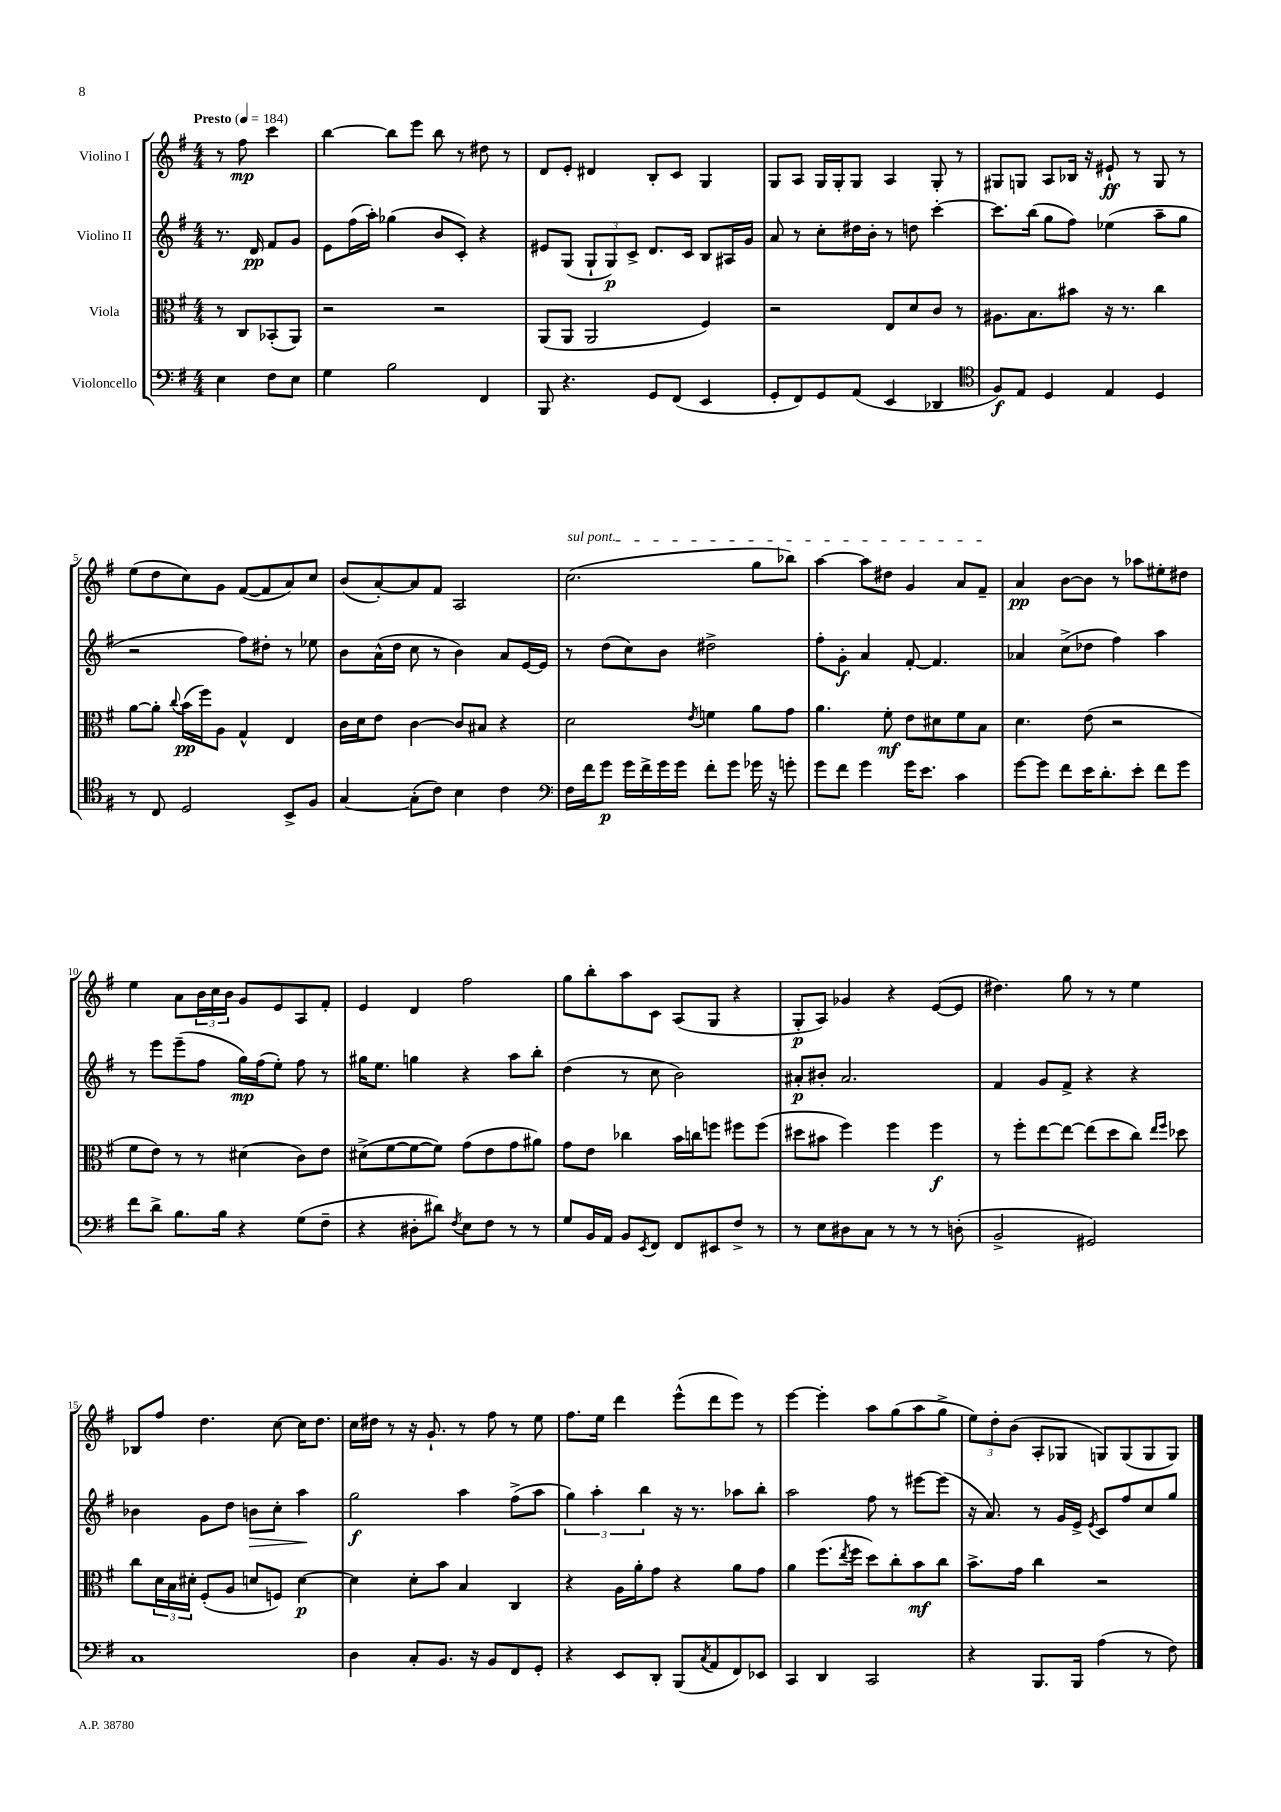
<<
\new StaffGroup <<
\new Staff = "s0" \with { instrumentName = "Violino I" } {
    \clef treble \key g \major \numericTimeSignature \time 4/4 \partial 2 \tempo "Presto" 4 = 184
    r8 fis''8\mp c'''4 |
    b''4~ b''8 e'''8 b''8 r8 dis''8 r8 |
    d'8 e'8-. dis'4 b8-. c'8 g4 |
    g8 a8 g16 g16-. g8 a4 g8-. r8 |
    gis8 g8 a8 bes16 r16 eis'8-!\ff r8 g8 r8 |
    e''8( d''8 c''8) g'8 fis'8~( fis'8 a'8) c''8 |
    b'8( a'8~-.) a'8 fis'8 a2 |
    \once \override TextSpanner.bound-details.left.text = \markup { \italic "sul pont." } c''2.\startTextSpan( g''8 bes''8) |
    a''4~ a''8 dis''8 g'4 a'8 fis'8--\stopTextSpan |
    a'4\pp b'8~ b'8 r8 aes''8 eis''8-. dis''8 |
    e''4 a'8 \tuplet 3/2 { b'16 c''16 b'16 } g'8 e'8 a8 fis'8-. |
    e'4 d'4 fis''2 |
    g''8 b''8-. a''8 c'8 a8( g8 r4 |
    g8-.\p a8) ges'4 r4 e'8~( e'8 |
    dis''4.) g''8 r8 r8 e''4 |
    bes8 fis''8 d''4. c''8~ c''16 d''8. |
    c''16 dis''16 r8 r16 g'8.-! r8 fis''8 r8 e''8 |
    fis''8. e''16 d'''4 e'''8-^( d'''8 e'''8) r8 |
    e'''4~ e'''4-. a''8 g''8( a''8 g''8-> |
    \tuplet 3/2 { e''8) d''8-. b'8( } a8-. ges8 g8) g8( g8 g8) \bar "|." |
}
\new Staff = "s1" \with { instrumentName = "Violino II" } {
    \clef treble \key g \major \numericTimeSignature \time 4/4 \partial 2
    r8. d'16\pp fis'8 g'8 |
    e'8 fis''16( a''16-.) ges''4( b'8 c'8-.) r4 |
    eis'8 g8( \tuplet 3/2 { g8-! g8\p) c'8-> } d'8. c'16 b8 ais16 g'16 |
    a'8 r8 c''8-. dis''16 b'16-. r8 d''8 c'''4~-. |
    c'''8. b''16( g''8 fis''8) ees''4( a''8-- g''8 |
    r2 fis''8) dis''8-. r8 ees''8 |
    b'8 a'16-^( d''16 c''8 r8 b'4) a'8 e'16~ e'16 |
    r8 d''8( c''8) b'8 dis''2-> |
    fis''8-. g'8-.\f a'4 fis'8~-. fis'4. |
    aes'4 c''8->( des''8 fis''4) a''4 |
    r8 e'''8 e'''8--( fis''8 g''16\mp) fis''16( e''8-.) fis''8 r8 |
    gis''16 e''8. g''4 r4 a''8 b''8-. |
    d''4( r8 c''8 b'2) |
    ais'8-.\p bis'8-. ais'2. |
    fis'4 g'8 fis'8-> r4 r4 |
    bes'4 g'8 d''8 b'8\> c''8-. a''4\! |
    g''2\f a''4 fis''8->( a''8 |
    \tuplet 3/2 { g''4) a''4-. b''4 } r16 r8. aes''8 b''8-. |
    a''2 fis''8 r8 eis'''8~ eis'''8( |
    r16 a'8.) r8 g'16 e'16-> \acciaccatura { e'8 } c'8 fis''8 c''8 g''8 \bar "|." |
}
\new Staff = "s2" \with { instrumentName = "Viola" } {
    \clef alto \key g \major \numericTimeSignature \time 4/4 \partial 2
    r8 c8 bes,8-.( a,8) |
    r2 r2 |
    a,8( a,8 a,2 fis4) |
    r2 e8 d'8 c'8 r8 |
    ais8. b8. bis'8 r16 r8. c''4 |
    a'8~ a'8-. \appoggiatura { c''8 } b'16\pp( fis''16) a8 g4-^ e4 |
    c'16 d'16 e'8 c'4~ c'8 bis8 r4 |
    d'2 \acciaccatura { e'8 } f'4 a'8 g'8 |
    a'4. fis'8-.\mf e'8 dis'8 fis'8 b8 |
    d'4. e'8( r2 |
    fis'8 e'8) r8 r8 dis'4( c'8) e'8 |
    dis'8->( fis'8~ fis'8~ fis'8) g'8( e'8 g'8 ais'8) |
    g'8 e'8 ces''4 b'16 c''16 f''8 fis''8 fis''8( |
    dis''8 bis'8 fis''4) fis''4 fis''4\f |
    r8 fis''8-. e''8~ e''8~ e''8( d''8 c''8) \grace { e''16 fis''16 } des''8 |
    c''8 \tuplet 3/2 { d'16 b16 dis'16-. } fis8-.( a8 d'8 f8) d'4~\p |
    d'4 d'8-. b'8 b4 c4 |
    r4 a16 a'16-. g'8 r4 a'8 g'8 |
    a'4 fis''8.( \acciaccatura { e''8 } fis''16 d''8) c''8-. b'8\mf c''8 |
    b'8.-> g'16 c''4 r2 \bar "|." |
}
\new Staff = "s3" \with { instrumentName = "Violoncello" } {
    \clef bass \key g \major \numericTimeSignature \time 4/4 \partial 2
    e4 fis8 e8 |
    g4 b2 fis,4 |
    b,,8 r4. g,8 fis,8( e,4 |
    g,8-. fis,8) g,8 a,8( e,4 des,4 |
    \clef tenor fis8\f) e8 d4 e4 d4 |
    r8 c8 d2 b,8-> fis8 |
    g4~ g8-.( c'8) b4 c'4 |
    \clef bass fis16 fis'16 g'8\p g'16 fis'16-> g'16 g'16 fis'8-. g'8 ges'16 r16 g'8-. |
    g'8 fis'8 g'4 g'16 e'8. c'4 |
    g'8~ g'8 fis'8 e'16 d'8.-. e'8-. fis'8 g'8 |
    fis'8 d'8-> b8. b16 r4 g8( fis8-- |
    r4 dis8-. dis'8) \acciaccatura { fis8 } e8 fis8 r8 r8 |
    g8 b,16 a,16 b,8 \acciaccatura { e,8 } fis,8 fis,8 eis,8 fis8-> r8 |
    r8 e8 dis8 c8 r8 r8 r8 d8-.( |
    b,2-> gis,2) |
    c1 |
    d4 c8-. b,8. r16 b,8 fis,8 g,8-. |
    r4 e,8 d,8-. b,,8( \acciaccatura { c8 } a,8 fis,8) ees,8 |
    c,4 d,4 c,2 |
    r4 b,,8. b,,16 a4( r8 fis8) \bar "|." |
}
>>
>>
